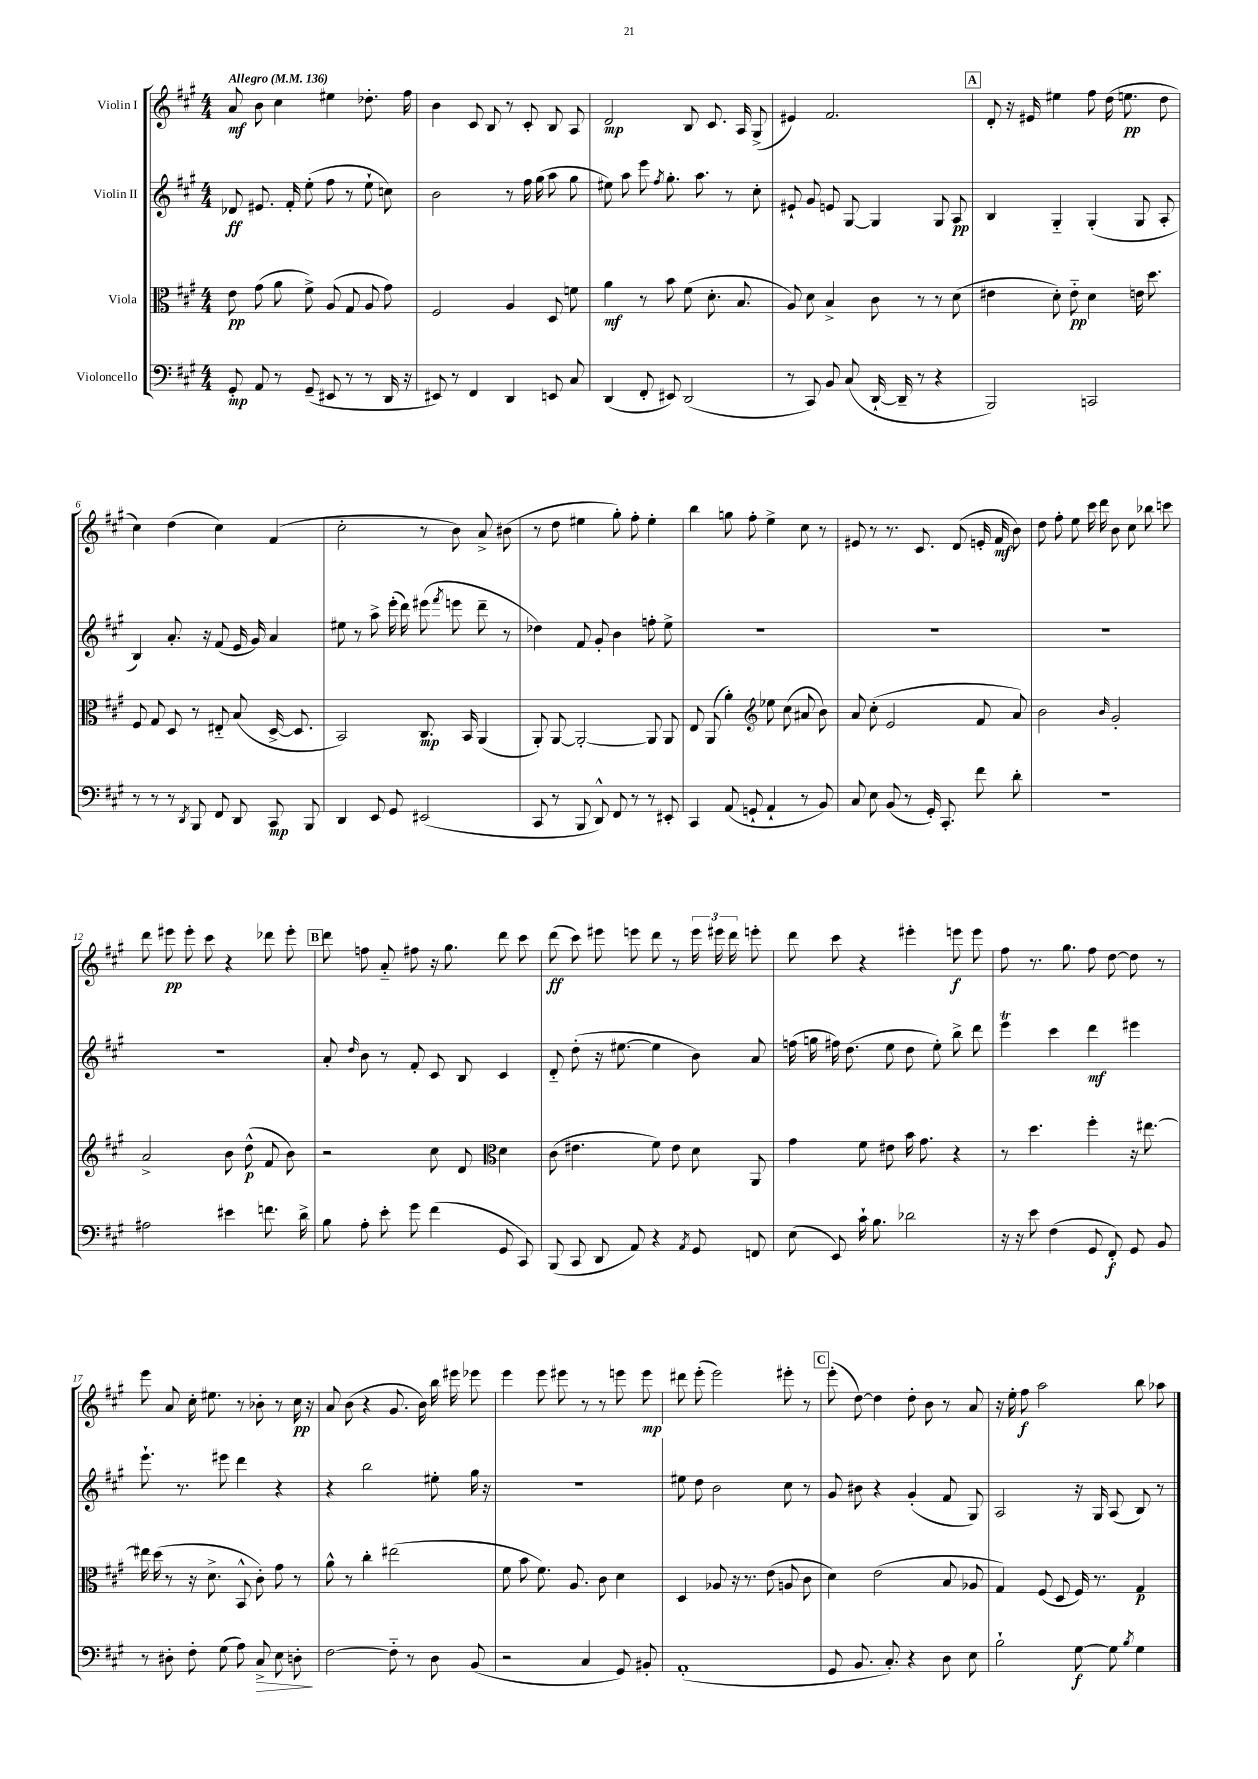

**kern	**kern	**kern	**kern
*staff4	*staff3	*staff2	*staff1
*clefF4	*clefC3	*clefG2	*clefG2
*k[f#c#g#]	*k[f#c#g#]	*k[f#c#g#]	*k[f#c#g#]
*M4/4	*M4/4	*M4/4	*M4/4
*MM136	*MM136	*MM136	*MM136
8GG#'	8e	8d-	8a
8AA	(8g#	8.e#	8b
8r	8a	.	4cc#
.	.	16f#'	.
(8GG#~	8f#^)	(8ee'	.
8EE#	(8A	8ff#	4ee#
8r	8G#	8r	.
8r	8A	8ee`	8.dd-'
16DD	8g#)	8cc)	.
16r	.	.	16ff#
=	=	=	=
8EE#)	2F#	2b	4b
8r	.	.	.
4FF#	.	.	8c#
.	.	.	8B
4DD	4A	8r	8r
.	.	16ff#	8c#'
.	.	(16gg#	.
8EE	8D	8aa	8B
8C#	8f	8gg#	8A
=	=	=	=
(4DD	4a	8ee#)	2d
.	.	8aa	.
8FF#'	8r	8eee	.
.	.	8qff#	.
8EE#)	8b	8.gg#'	.
(2DD	(8f#	.	8B
.	.	8.aa	.
.	8.d'	.	8.c#
.	.	8r	.
.	8.B	.	16A
.	.	8cc#'	(8G#^
=	=	=	=
8r	8A)	8e#`	4e#)
8CC#)	8d	8g#	.
8BB	4B^	8e	2.f#
(8C#	.	[8G#	.
[16DD`	8c#	4G#]	.
16DD~]	.	.	.
8r	8r	.	.
4r	8r	8G#	.
.	(8d	8A	.
=	=	=	=
2BBB)	4e#	4B	8d'
.	.	.	16r
.	.	.	16e#
.	8d')	4G#'~	4ee#
.	8e#'~	.	.
2CC	4d	(4G#'	8ff#
.	.	.	(16dd
.	.	.	8.ee
.	16e	8G#	.
.	8.dd	.	.
.	.	8A'	8dd
=	=	=	=
8r	8F#	4B)	4cc#)
8r	8G#	.	.
8r	8D	8.a'	(4dd
8qDD	.	.	.
8BBB	8r	.	.
.	.	16r	.
8FF#	8E#'~	(8f#	4cc#)
8DD	(8B	16e	.
.	.	16g#)	.
8CC#	[16D^	4a	(4f#
.	8.D]	.	.
8BBB	.	.	.
=	=	=	=
4DD	2BB)	8ee#	2cc#'
.	.	8r	.
8EE	.	8aa^	.
8GG#	.	(16eee'	.
.	.	16ddd)	.
(2EE#	8.C#	(8eee#	8r
.	.	8qfff#	.
.	.	8eee	8b)
.	16BB	.	.
.	(4AA	8ddd~	8a^
.	.	8r	(8b#
=	=	=	=
8CC#	8AA')	4dd-)	8r
8r	[8AA	.	8dd
8BBB	2AA'_	8f#	4ee#
8DD^^)	.	8g#'	.
8FF#	.	4b	8gg#')
8r	.	.	8ff#'
8r	8AA]	8ff'	4ee#'
8EE#'	8AA	8ee^	.
=	=	=	=
4CC#	8E	1r	4bb
.	(8AA	.	.
(8AA	4a')	.	8gg
8GG`	.	.	8ff#'
*	*clefG2	*	*
4AA`	8ee-	.	4ee^
.	(8cc#	.	.
8r	8a#	.	8cc#
8BB)	8b)	.	8r
=	=	=	=
8C#	8a	1r	8e#
8E	(8cc#'	.	8r
(8BB	2e	.	8.r
8r	.	.	.
.	.	.	8.c#
16GG#')	.	.	.
8.CC#'	.	.	.
.	.	.	(8d
8f#	8f#	.	16e'
.	.	.	16f#
8d'	8a)	.	8b)
=	=	=	=
1r	2b	1r	8dd
.	.	.	8ff#'
.	.	.	8ee
.	.	.	16ccc#
.	.	.	16ddd
.	16qqb	.	.
.	2g#'	.	8b
.	.	.	8cc#
.	.	.	8bb-
.	.	.	8ccc
=	=	=	=
2A#	2a^	1r	8ddd
.	.	.	8eee#
.	.	.	8eee#'
.	.	.	8ccc#
4e#	8b	.	4r
.	(8dd^^	.	.
8.f	8f#	.	8ddd-
.	8b)	.	8eee#'
16d^	.	.	.
=	=	=	=
8B	2r	8a'	8ddd
.	.	16qqdd	.
8A'	.	8b	8ff
8e'	.	8r	8a'~
8g#	.	8f#'	8ff#
(4f#	8cc#	8c#	16r
.	.	.	8.gg#
.	8d	8B	.
*	*clefC3	*	*
8GG#	4d	4c#	8ddd
8CC#)	.	.	8ccc#
=	=	=	=
(8BBB	(8c#	8d'~	(8ddd
8CC#	4.e#	(8dd'	8ccc#)
8DD	.	16r	8eee#
.	.	[8.ee#	.
8AA)	.	.	8eee
4r	8f#)	4ee#]	8ddd
.	8e#	.	8r
8qAA	.	.	.
8GG#	8d	8b)	24eee
.	.	.	24eee#
.	.	.	24ddd
8FF	8AA	8a	8eee'
=	=	=	=
(8E	4g#	(16ff	8ddd
.	.	16gg	.
8EE)	.	16ff#)	8ccc#
.	.	(8.dd	.
16c#`	8f#	.	4r
8.B	.	.	.
.	8e#	8ee	.
2d-	16b	8dd	4eee#'
.	8.g#	.	.
.	.	8ee')	.
.	4r	8bb^	8eee
.	.	8ddd	8eee
=	=	=	=
16r	8r	4eee	8ff#
16r	.	.	.
8e	4.dd	.	8.r
(4F#	.	4ccc#	.
.	.	.	8.gg#
8GG#	4ff#'	4ddd	8ff#
8FF#')	.	.	[8dd
8GG#	16r	4eee#	8dd]
.	[8.ee#	.	.
8BB	.	.	8r
=	=	=	=
8r	16ee#]	8.eee`	8eee
.	(16dd	.	.
8D#'	8r	.	8a
.	.	8.r	.
8F#'	16r	.	16cc#'
.	8.d^	.	8.ee#
(8G#	.	8eee#	.
8A)	8BB^^	4ddd	8r
8C#^	8c#')	.	8b-'
8E	8g#	4r	8r
8D'	8r	.	16cc#
.	.	.	16r
=	=	=	=
[2F#	8a^^	4r	8a
.	8r	.	(8b
.	4cc#'	2bb	4r
8F#'~]	(2ee#	.	8.g#
8r	.	.	.
.	.	.	16b)
8D	.	8ee#'	16bb
.	.	.	16eee#
(8BB	.	16gg#	8eee-
.	.	16r	.
=	=	=	=
2r	8f#	1r	4eee
.	8b	.	.
.	8.f#)	.	8eee
.	.	.	8eee#
.	8.A	.	.
4C#	.	.	8r
.	8c#	.	8r
8GG#)	4d	.	8eee
8BB#'	.	.	8eee
=	=	=	=
(1AA'	4D	8ee#	8ddd#
.	.	8dd	(8eee'
.	8A-	2b	2eee)
.	16r	.	.
.	8.r	.	.
.	(8e	.	.
.	8A	8cc#	8eee#'
.	8c#	8r	8r
=	=	=	=
8GG#	4d)	8g#	(8eee'
8.BB	.	8b#	[8dd)
.	(2e	4r	4dd]
8.C#')	.	.	.
4r	.	(4g#'	8dd'
.	.	.	8b
8D	8B	8f#	8r
8E	8A-	8G#)	8a
=	=	=	=
2B`	4G#)	2A	16r
.	.	.	16ee'
.	.	.	8ff#
.	(8F#	.	2aa
.	8D	.	.
[8G#	16F#)	16r	.
.	8.r	16G#	.
8G#]	.	(8A	.
8qB	.	.	.
4G#	4G#	8B)	8bb
.	.	8r	8aa-
==	==	==	==
*-	*-	*-	*-
